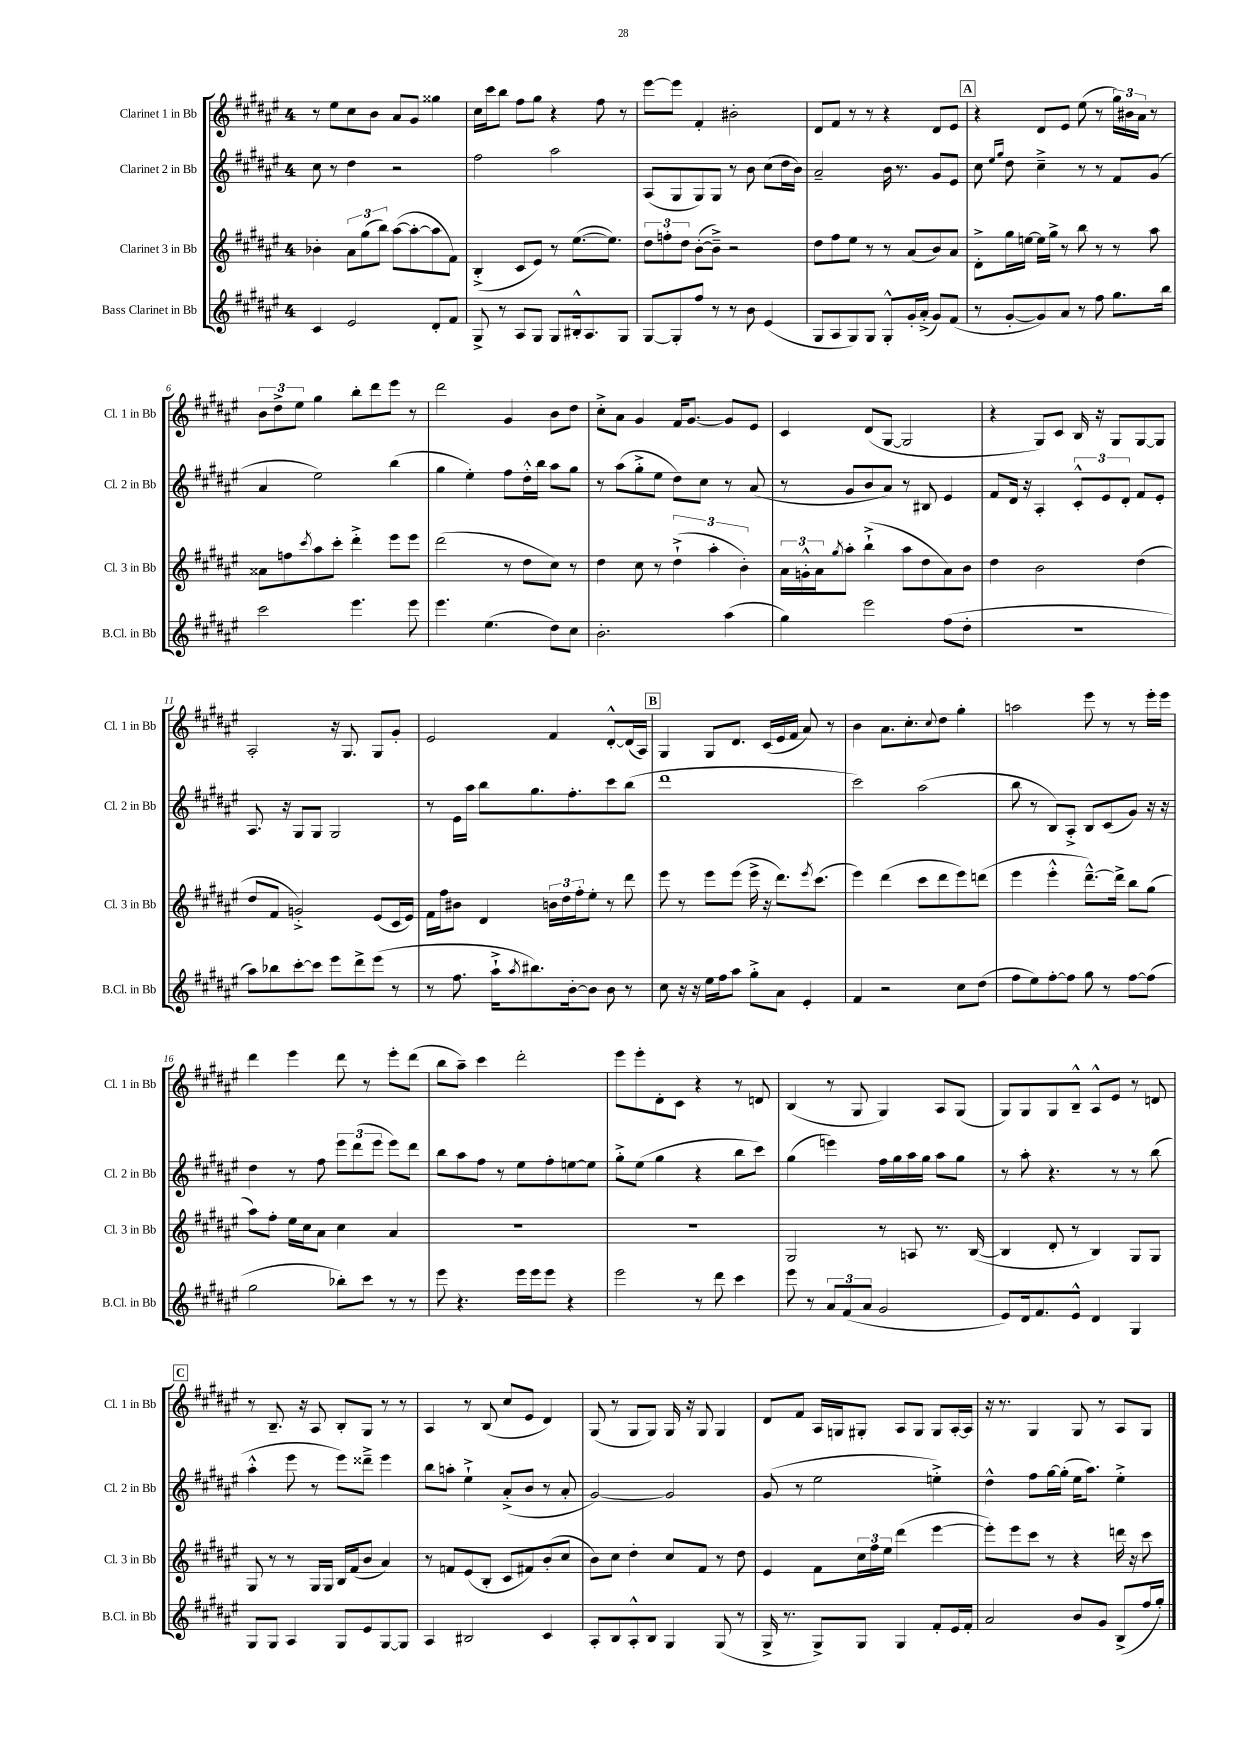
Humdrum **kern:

**kern	**kern	**kern	**kern
*staff4	*staff3	*staff2	*staff1
*clefG2	*clefG2	*clefG2	*clefG2
*k[f#c#g#d#a#e#]	*k[f#c#g#d#a#e#]	*k[f#c#g#d#a#e#]	*k[f#c#g#d#a#e#]
*M4/4	*M4/4	*M4/4	*M4/4
4c#	4b-'	8cc#	8r
.	.	8r	8ee#
2e#	12a#	4dd#	8cc#
.	(12gg#	.	.
.	.	.	8b
.	12bb)	.	.
.	([8aa#	2r	8a#
.	8aa#'_	.	8g#
8d#'	8aa#]	.	4gg##
8f#	8f#)	.	.
=	=	=	=
8G#^	(4B'^	2ff#	16cc#
.	.	.	16ccc#
8r	.	.	8bb
8A#	8c#	.	8ff#
8G#	8e#)	.	8gg#
8G#	8r	2aa#	4r
16B#'^^	([8.ee#	.	.
8.A#	.	.	.
.	.	.	8ff#
.	8.ee#])	.	.
8G#	.	.	8r
=	=	=	=
[8G#	12dd#	(8A#	[8eee#
.	12ff'	.	.
8G#']	.	8G#	8eee#]
.	12dd#	.	.
8ff#	([8b'	8G#)	4f#'
8r	8b~^])	8G#	.
8r	2r	8r	2b#'
8b	.	8b	.
(4e#	.	(8cc#	.
.	.	16dd#	.
.	.	16b)	.
=	=	=	=
8G#	8dd#	2a#~	8d#
8A#	8ff#	.	8f#
8G#)	8ee#	.	8r
8G#	8r	.	8r
8G#'^^	8r	16b	4r
.	.	8.r	.
16g#'	(8a#	.	.
(16a#'^	.	.	.
8g#)	8b)	8g#	8d#
(8f#	8a#	8e#	8e#
=	=	=	=
8r	8d#'^	8cc#	4r
.	.	16qqee#	.
.	.	16qqgg#	.
[8g#'	16gg#	8dd#	.
.	[16ee	.	.
8g#])	16ee]	4cc#~^	8d#
.	16gg#^	.	.
8a#	8r	.	8e#
8r	8bb	8r	(8ee#
8ff#	8r	8r	8r
8.gg#	8r	8f#	24gg#)
.	.	.	24b#
.	.	.	24a#
.	8aa#	(8g#	8r
16bb	.	.	.
=	=	=	=
2ccc#	8a##	4a#	12b
.	.	.	12dd#^
.	8ff	.	.
.	.	.	12ee#
.	8qccc#	.	.
.	8aa#	2ee#)	4gg#
.	8ccc#'	.	.
4.eee#	4ddd#'^	.	8bb'
.	.	.	8ddd#
.	8eee#	(4bb	8eee#
8eee#	8eee#	.	8r
=	=	=	=
4.eee#	(2ddd#	4gg#	2ddd#
.	.	4ee#')	.
(4.ee#	.	.	.
.	8r	8ff#	4g#
.	8dd#	16dd#'^^	.
.	.	16bb	.
8dd#)	8cc#)	8aa#	8b
8cc#	8r	8gg#	8dd#
=	=	=	=
2.b'	4dd#	8r	8cc#'^
.	.	(8aa#	8a#
.	8cc#	8gg#'^	4g#
.	8r	8ee#	.
.	(6dd#`^	8dd#)	16f#
.	.	.	[8.g#
.	.	8cc#	.
.	6aa#'	.	.
(4aa#	.	8r	8g#]
.	6b')	.	.
.	.	(8a#	8e#
=	=	=	=
4gg#)	24a#	8r	4c#
.	24g'^^	.	.
.	24a#	.	.
.	8qgg#	.	.
.	8aa#'	8g#	.
2eee#	(4bb`^	8b	(8d#
.	.	8a#)	[8G#
.	8aa#	8r	2G#]
.	8dd#	8B#	.
(8ff#	8a#)	4e#	.
8dd#'	8b	.	.
=	=	=	=
1r	4dd#	8f#	4r
.	.	16d#	.
.	.	16r	.
.	2b	4A#'	8G#)
.	.	.	8c#
.	.	12c#'^^	16B
.	.	.	16r
.	.	12e#	.
.	.	.	8G#
.	.	12d#'	.
.	(4dd#	8f#	[8G#
.	.	8e#'	8G#]
=	=	=	=
8aa#)	8dd#	8.A#	2A#'
8bb-	8f#	.	.
.	.	16r	.
[8ccc#'	2g'^)	8G#	.
8ccc#]	.	8G#	.
8eee#	.	2G#	16r
.	.	.	8.G#
8ddd#^	.	.	.
(8eee#	(8e#	.	8G#
8r	16c#	.	8g#'
.	16e#)	.	.
=	=	=	=
8r	16f#	8r	2e#
.	16ff#	.	.
8.ff#	8b#	16e#	.
.	.	16aa#	.
.	4d#	8bb	.
16aa#`^	.	.	.
8qaa#	.	.	.
8.bb#)	.	8.gg#	.
.	24b	.	4f#
.	24dd#	.	.
[16b'	.	8.ff#'	.
.	24ff#'	.	.
8b]	8ee#'	.	.
8b	8r	8ccc#	[8d#'^^
8r	8ddd#	(8bb	(16d#]
.	.	.	16A#)
=	=	=	=
8cc#	8eee#	1ddd#	4G#
16r	8r	.	.
16r	.	.	.
16ee#	8eee#	.	8G#
16ff#	.	.	.
8aa#	(8eee#	.	8.d#
8gg#'^	16eee#^	.	.
.	16r	.	(16c#
8a#	8.ddd#)	.	16e#
.	.	.	16f#
4e#'	.	.	8a#)
.	8qeee#	.	.
.	(8.ccc#	.	.
.	.	.	8r
=	=	=	=
4f#	4eee#)	2ccc#)	4b
2r	(4ddd#	.	8.a#
.	.	.	8.cc#'
.	8ccc#	(2aa#	.
.	.	.	8qqcc#
.	8ddd#	.	8dd#
8cc#	8eee#)	.	4gg#'
(8dd#	(8ddd	.	.
=	=	=	=
8ff#	4eee#	8bb	2aa
8ee#)	.	8r	.
[8ff#'	4eee#'^^	8B)	.
8ff#]	.	8A#'^	.
8gg#	[8.ddd#~^^)	8B	8eee#
8r	.	(8c#	8r
.	16ddd#^]	.	.
[8ff#	8bb	8g#)	8r
(8ff#]	(8gg#	16r	16eee#'
.	.	16r	16eee#
=	=	=	=
2gg#	8aa#)	4dd#	4ddd#
.	8ff#'	.	.
.	16ee#	8r	4eee#
.	16cc#	.	.
.	8a#	8ff#	.
8bb-')	4cc#	12eee#	8ddd#
.	.	(12ddd#	.
8ccc#	.	.	8r
.	.	12eee#	.
8r	4a#	8eee#)	8eee#'
8r	.	8ddd#	(8ddd#
=	=	=	=
8eee#	1r	8bb	8bb
4.r	.	8aa#	8aa#~)
.	.	8ff#	4ccc#
.	.	8r	.
16eee#	.	8ee#	2ddd#'
16eee#	.	.	.
8eee#	.	8ff#'	.
4r	.	[8ee	.
.	.	8ee]	.
=	=	=	=
2eee#	1r	8gg#'^	8eee#
.	.	(8ee#	8eee#'
.	.	4gg#	8d#'
.	.	.	8c#
8r	.	4r	4r
8ddd#	.	.	.
4ccc#	.	8bb	8r
.	.	8ccc#)	8d
=	=	=	=
8eee#	2G#	(4gg#	(4B
8r	.	.	.
12a#	.	4eee)	8r
(12f#	.	.	.
.	.	.	8G#
12a#	.	.	.
2g#	8r	16ff#	4G#)
.	.	16gg#	.
.	8A	16aa#	.
.	.	16gg#	.
.	8.r	8aa#	8A#
.	.	8gg#	(8G#
.	([16B	.	.
=	=	=	=
8e#)	4B]	8r	8G#)
16d#	.	8aa#'	8G#
8.f#	.	.	.
.	8d#'	4.r	8G#
8e#^^	8r	.	8B~^^
4d#	4B)	.	8A#^^
.	.	8r	8e#
4G#	8G#	8r	8r
.	8G#	(8bb	8d
=	=	=	=
8G#	8G#	4aa#'^^	8r
8G#	8r	.	8.B~
4A#	8r	8eee#	.
.	.	.	16r
.	16G#	8r	8A#
.	16G#	.	.
8G#	16B	8eee#)	8B'
.	(16f#	.	.
8e#	8b	8ddd##~^	8G#
[8G#	4a#)	4eee#	8r
8G#]	.	.	8r
=	=	=	=
4A#	8r	8bb	4A#
.	8f	8aa'	.
2B#	(8e#	4ee#`^	8r
.	8B'	.	(8B
.	8c#	(8a#'^	8cc#
.	8f#)	8b	8e#
4c#	(8b'	8r	4d#)
.	8cc#	8a#'	.
=	=	=	=
8A#'	8b)	[2g#)	(8G#
8B	8cc#	.	8r
8A#'^^	4dd#'	.	8G#
8B	.	.	8G#)
4G#	8cc#	2g#]	16G#
.	.	.	16r
.	8f#	.	8G#
(8G#	8r	.	4G#
8r	8dd#	.	.
=	=	=	=
16G#^	4e#	(8g#	8d#
8.r	.	.	.
.	.	8r	8f#
8G#^)	8f#	2ee#	16A#
.	.	.	16G
8G#	24cc#	.	8G#'
.	24ff#	.	.
.	24ee#	.	.
4G#	(4ddd#	.	8A#
.	.	.	8G#
8f#'	[4eee#	4ee'^)	8G#
16e#	.	.	[16A#'
16f#'	.	.	16A#]
=	=	=	=
2a#	8eee#'])	4dd#^^	16r
.	.	.	8.r
.	8eee#	.	.
.	8ccc#	8ff#	4G#
.	8r	[16gg#	.
.	.	(16gg#']	.
8b	4r	16ee#	8G#
.	.	8.aa#)	.
8g#	.	.	8r
(8B^	16ddd	4ee#'^	8A#
.	16r	.	.
16ff#	8ccc#	.	8G#
16gg#')	.	.	.
==	==	==	==
*-	*-	*-	*-
